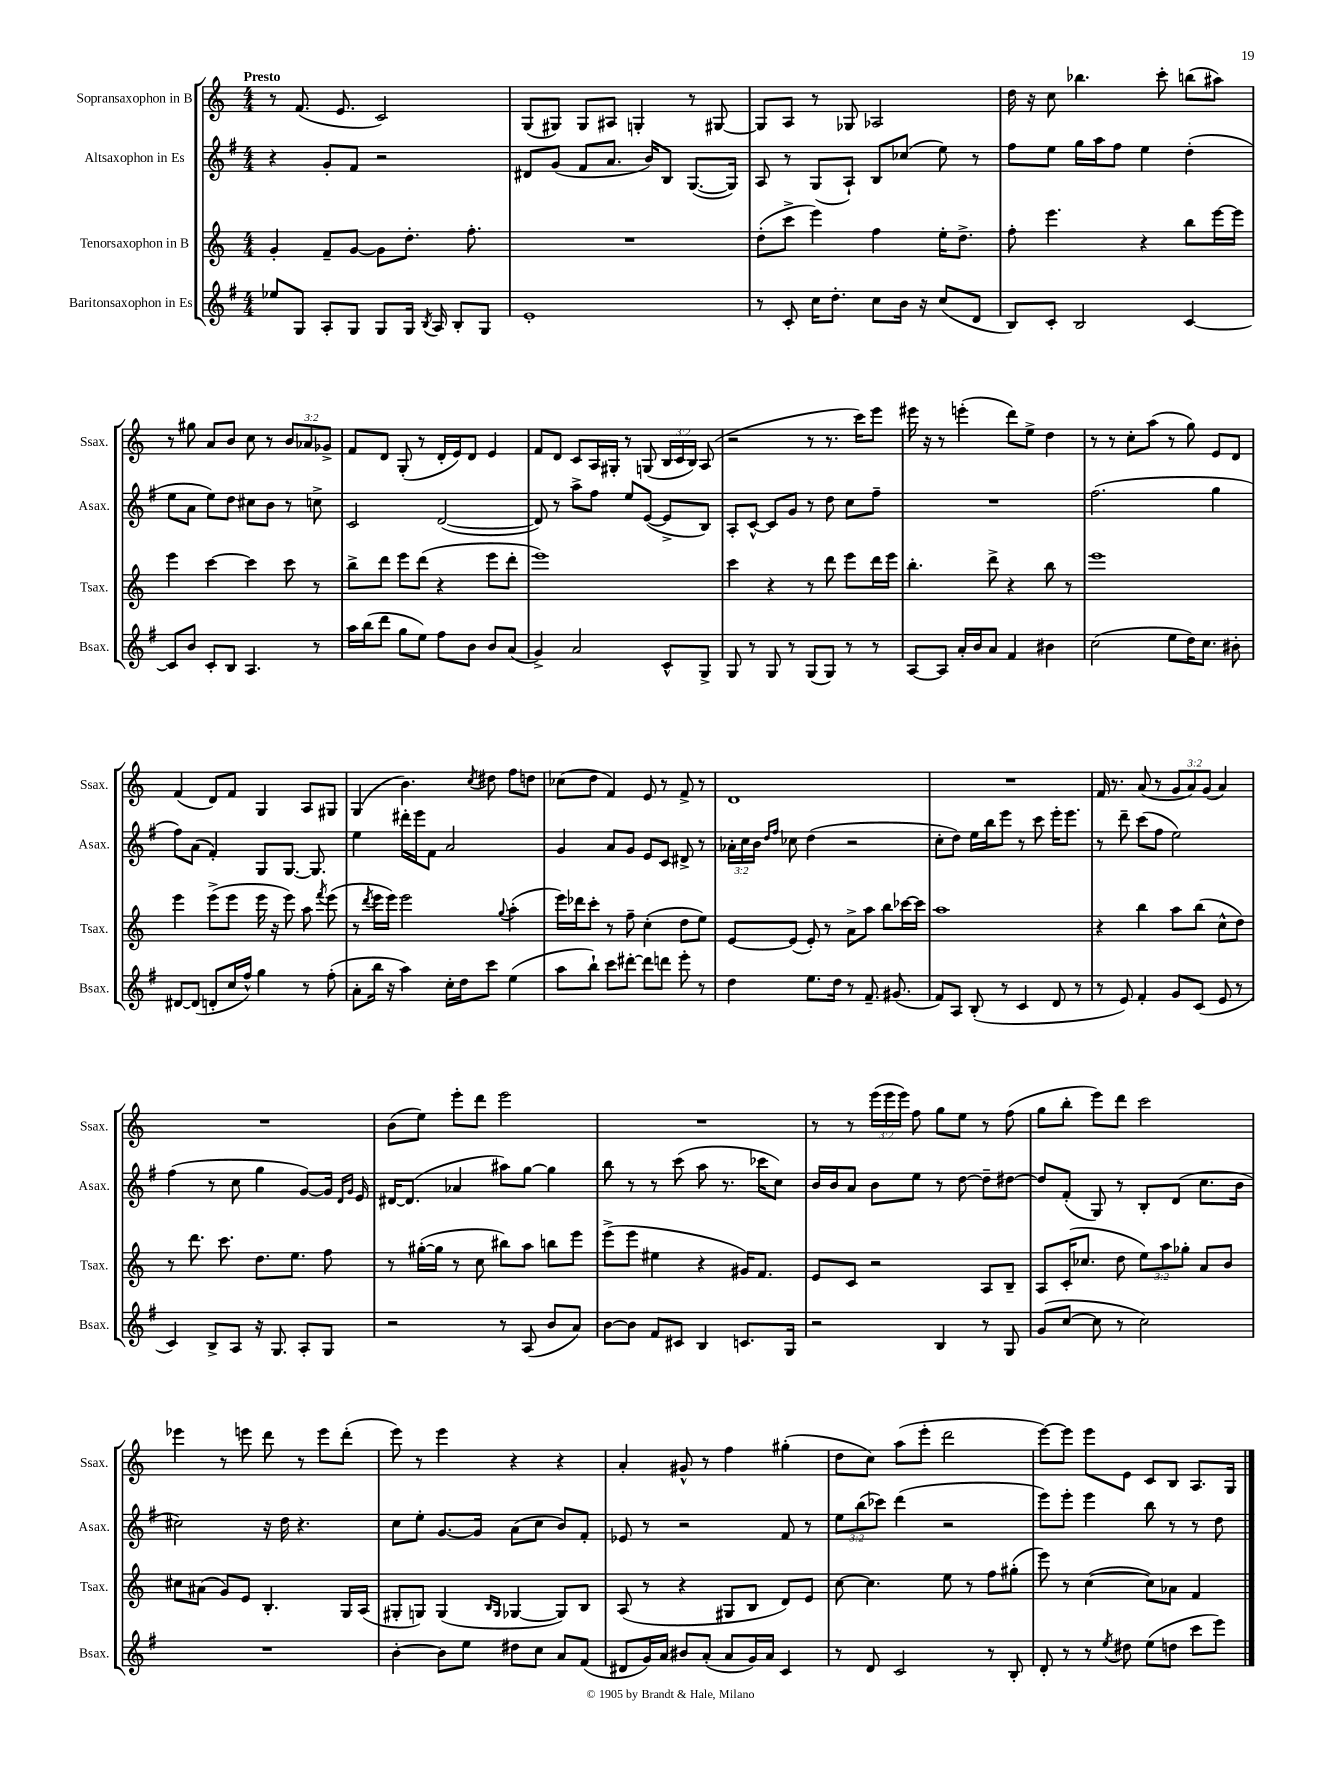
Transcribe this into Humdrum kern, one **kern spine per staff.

**kern	**kern	**kern	**kern
*part4	*part3	*part2	*part1
*staff4	*staff3	*staff2	*staff1
*I"Baritonsaxophon in Es	*I"Tenorsaxophon in B	*I"Altsaxophon in Es	*I"Sopransaxophon in B
*I'Bsax.	*I'Tsax.	*I'Asax.	*I'Ssax.
*clefG2	*clefG2	*clefG2	*clefG2
*k[f#]	*k[]	*k[f#]	*k[]
*M4/4	*M4/4	*M4/4	*M4/4
=1	=1	=1	=1
!	!	!	!LO:TX:a:B:t=Presto
8ee-X/L	4g'/	4r	8r
8G/J	.	.	(8.f/
8A'/L	8f~/L	8g'/L	.
.	.	.	8.e/
8G/J	[8g/J	8f#/J	.
8G/L	8g\L]	2r	2c/)
16G/Jk	8.dd'\J	.	.
8qB/	.	.	.
16A/	.	.	.
8B'/L	.	.	.
.	8.ff'\	.	.
8G/J	.	.	.
=2	=2	=2	=2
1e'	1r	8d#X/L	(8G/L
.	.	(8g/J	8G#X/J)
.	.	8f#/L	8G#/L
.	.	8.a/J	8A#X/J
.	.	.	4Gn'/
.	.	16b/KL)	.
.	.	8B/J	.
.	.	([8.G/L	8r
.	.	.	[8G#X/
.	.	16G/Jk])	.
=3	=3	=3	=3
8r	(8dd'\L	8A/	8G#/L]
8c'/	8ccc^\J	8r	8A/J
16cc\KL	4eee\)	(8G/L	8r
8.dd'\J	.	.	.
.	.	8A`/J)	8G-X/
8cc\L	4ff\	8B/L	2A-X/
16b\Jk	.	(8cc-X/J	.
16r	.	.	.
(8cc/L	16ee'\KL	8ee\)	.
.	8.dd^\J	.	.
8d/J	.	8r	.
=4	=4	=4	=4
8B/L)	8ff'\	8ff#\L	16dd\
.	.	.	16r
8c'/J	4.eee\	8ee\J	8cc\
2B/	.	16gg\LL	4.bb-X\
.	.	16aa\J	.
.	.	8ff#\J	.
.	4r	4ee\	.
.	.	.	8ccc'\
[4c/	8bb\L	(4dd'\	(8bbn\L
.	[16eee\L	.	8aa#X\J)
.	16eee\JJ]	.	.
!!LO:LB:g=z
=5	=5	=5	=5
8c/L]	4eee\	8ee\L	8r
8b/J	.	8a\J	8gg#X\
8c'/L	[4ccc\	8ee\L)	8a/L
8B/J	.	8dd\J	8b/J
4.A/	4ccc\]	8cc#X\L	8cc\
.	.	8b\J	8r
.	8ccc\	8r	12b/L
.	.	.	12a-X/
8r	8r	8ccn^\	.
.	.	.	12g-X^/J
=6	=6	=6	=6
16aa\LL	8bb^\L	2c/	8f/L
(16bb\J	.	.	.
8ddd\J	8ddd\J	.	8d/J
8gg\L	8eee\L	.	(8G'/
8ee\J)	(8ddd\J	.	8r
8ff#\L	4r	([2d/	16d'/LL
.	.	.	16e/J)
8b\J	.	.	8d/J
8b/L	8eee\L	.	4e/
(8a/J	8ddd'\J	.	.
=7	=7	=7	=7
4g^/)	1eee)	8d/])	8f/L
.	.	8r	8d/J
2a/	.	8aa^\L	8c/L
.	.	8ff#\J	16A/L
.	.	.	16G#X'/JJ
.	.	8ee/L	8r
.	.	([8e/J	(8Gn/
8c^^/L	.	8e^/L]	24B/LL
.	.	.	24c/
.	.	.	24B/JJ)
8G^/J	.	8B/J)	(8A/
=8	=8	=8	=8
8G/	4ccc\	8A'/L	2r
8r	.	[8c^^/J	.
8G/	4r	8c/L]	.
8r	.	8g/J	.
(8G/L	8r	8r	8r
8G/J)	8ddd\	8dd\	8.r
8r	8eee\L	8cc\L	.
.	.	.	16ccc\KL)
8r	16ddd\L	8ff#~\J	8eee\J
.	16eee\JJ	.	.
=9	=9	=9	=9
[8A/L	4.bb'\	1r	16eee#X\
.	.	.	16r
8A/J]	.	.	8r
16a'/LL	.	.	(4eeen'\
16b/J	.	.	.
8a/J	8ddd^\	.	.
4f#/	4r	.	8ddd\L)
.	.	.	8ee^\J
4b#X\	8bb\	.	4dd\
.	8r	.	.
=10	=10	=10	=10
(2cc\	1eee	(2.ff#\	8r
.	.	.	8r
.	.	.	8cc'\L
.	.	.	(8aa\J
8ee\L	.	.	8r
16dd\K)	.	.	8gg\)
8.cc\J	.	.	.
.	.	4gg\	8e/L
8b#X'\	.	.	8d/J
!!LO:LB:g=z
=11	=11	=11	=11
[8d#X/L	4eee\	8ff#\L)	(4f/
(8d#/J]	.	(8a\J	.
8dn'/L	(8eee^\L	4f#'/)	8d/L)
16cc/L	8eee\J	.	8f/J
16ff#^^/JJ)	.	.	.
4gg\	16eee\	8G/L	4G/
.	16r	.	.
.	8eee\)	[8.G/J	.
8r	8aa\	.	8A/L
.	.	8.G/]	.
.	8qfff/	.	.
(8ff#'\	(8eee\	.	8G#X/J
=12	=12	=12	=12
8a'\L	8r	4ee\	(4G/
.	8qddd/	.	.
16bb\Jk	16eee\LL	.	.
16r	16eee\JJ)	.	.
4aa\)	2eee\	16ddd#X'\LL	4.b\)
.	.	16eee\J	.
.	.	8f#\J	.
16cc'\LL	.	2a/	.
16dd\J	.	.	.
.	.	.	8qcc/
8ccc\J	.	.	8dd#X\
.	8qqgg/	.	.
(4ee\	(4aa'\	.	8ff\L
.	.	.	8ddn\J
=13	=13	=13	=13
8aa\L	16eee\LL)	4g/	(8cc-X\L
.	16ddd-X\J	.	.
8bb`\J)	8ccc'\J	.	8dd\J
8ccc\L	8r	8a/L	4f/)
[8ddd#X'\J	8ff~\	8g/J	.
8ddd#\L]	(4cc'\	8e/L	8e/
8dddn\J	.	8c/J	8r
8eee'\	8dd\L	8d#X^/	8f^/
8r	8ee\J)	8r	8r
=14	=14	=14	=14
4dd\	[8e/L	24a-X'\LL	1d
.	.	24cc\	.
.	.	24b\JJ	.
.	.	16qqdd/LL	.
.	.	16qqff#/JJ	.
.	(8e/J]	8cc-X\	.
8.ee\L	8e'/)	(4dd\	.
.	8r	.	.
16dd\Jk	.	.	.
8r	8a^\L	2r	.
8.f#~/	8aa\J	.	.
.	8bb\L	.	.
(8.g#X/	.	.	.
.	[16ccc-X\L	.	.
.	16ccc-\JJ]	.	.
=15	=15	=15	=15
8f#/L)	1aa	8cc'\L	1r
8A/J	.	8dd\J)	.
(8B'/	.	16ee\LL	.
.	.	16bb\J	.
8r	.	8eee\J	.
4c/	.	8r	.
.	.	8ccc\	.
8d/	.	16eee'\KL	.
.	.	8.eee\J	.
8r	.	.	.
=16	=16	=16	=16
8r	4r	8r	16f/
.	.	.	8.r
8e/)	.	8ddd~\	.
4f#'/	4bb\	(8ccc\L	(8a/
.	.	8ff#\J	8r
8g/L	8aa\L	2ee\)	12g/L
.	.	.	12a/)
(8c/J	(8bb\J	.	.
.	.	.	(12g/J
8e/	8cc^^\L	.	4a/)
8r	8dd\J)	.	.
!!LO:LB:g=z
=17	=17	=17	=17
4c/)	8r	(4ff#\	1r
.	8.ddd\	.	.
8B^/L	.	8r	.
.	8.ccc\	.	.
8A/J	.	8cc\	.
16r	8.dd\L	4gg\	.
8.G/	.	.	.
.	8.ee\J	.	.
8A'/L	.	[8g/L)	.
8G/J	8ff\	16g/Jk]	.
.	.	16qqd/LL	.
.	.	16qqg/JJ	.
.	.	16e/	.
=18	=18	=18	=18
2r	8r	[16d#X/KL	(8b\L
.	.	(8.d#/J]	.
.	([16gg#X'\LL	.	8ee\J)
.	16gg#\JJ]	.	.
.	8r	4a-X/	8eee'\L
.	8cc\	.	8ddd\J
8r	8bb#X\L)	8aa#X\L)	2eee\
(8A/	8aa\J	[8gg\J	.
8b/L	8bbn\L	4gg\]	.
8a/J)	8eee\J	.	.
=19	=19	=19	=19
[8b\L	(8eee^\L	8bb\	1r
8b\J]	8eee\J	8r	.
8f#/L	4ee#X\	8r	.
8c#X/J	.	(8ccc\	.
4B/	4r	8aa\	.
.	.	8.r	.
8.cn/L	16g#X/KL)	.	.
.	8.f/J	16ccc-X\KL	.
.	.	8cc\J)	.
16G/Jk	.	.	.
=20	=20	=20	=20
2r	8e/L	16b/LL	8r
.	.	16b/J	.
.	8c/J	8a/J	8r
.	2r	8b\L	(24eee\LL
.	.	.	24eee\
.	.	.	24eee\JJ)
.	.	8ee\J	8ff\
4B/	.	8r	8gg\L
.	.	[8dd\	8ee\J
8r	8A/L	8dd~\L]	8r
8G/	8B~/J	[8dd#X\J	(8ff\
=21	=21	=21	=21
(8g/L	8A/L	8dd#/L]	8gg\L
[8cc/J	(16c'/K	(8f#'/J	8bb'\J
.	8.cc-X/J	.	.
8cc\]	.	8G/)	8eee\L)
8r	8dd\	8r	8ddd\J
2cc\)	12ee\L)	8B'/L	2ccc\
.	12aa\	.	.
.	.	(8d/J	.
.	12gg-X'\J	.	.
.	8a/L	8.cc\L	.
.	8b/J	.	.
.	.	16b\Jk	.
!!LO:LB:g=z
=22	=22	=22	=22
1r	8cc#X\L	2cc#X\)	4eee-X\
.	(8a#X\J	.	.
.	8g/L)	.	8r
.	8e/J	.	8eeen\
.	4.B'/	16r	8ddd\
.	.	16dd\	.
.	.	4.r	8r
.	.	.	8eee\L
.	16G/LL	.	(8ddd'\J
.	(16A/JJ	.	.
=23	=23	=23	=23
[4b'\	8G#X'/L	8cc\L	8eee\)
.	8Gn/J)	8ee'\J	8r
8b\L]	(4G/	[8.g/L	4eee\
8ee\J	.	.	.
.	.	16g/Jk]	.
.	16qqB/LL	.	.
.	16qqG/JJ	.	.
8dd#X\L	[4G-X/	(8a\L	4r
8cc\J	.	8cc\J	.
8a/L	8G-/L])	8b/L)	4r
(8f#/J	8B/J	8f#'/J	.
=24	=24	=24	=24
8d#X/L	(8A/	8e-X/	4a'/
16g/L)	8r	8r	.
16a/JJ	.	.	.
8b#X/L	4r	2r	8g#X^^/
(8a'/J	.	.	8r
8a/L	8G#X/L	.	4ff\
16g/L)	8B/J	.	.
16a/JJ	.	.	.
4c/	8d/L)	8f#/	(4gg#X'\
.	8e/J	8r	.
=25	=25	=25	=25
8r	[8cc\	12ee\L	8dd\L
.	.	(12bb\	.
8d/	4.cc\]	.	8cc\J)
.	.	12ccc-X\J)	.
2c/	.	(4ddd\	(8aa\L
.	.	.	8eee'\J
.	8ee\	2r	2ddd\
.	8r	.	.
8r	8ff\L	.	.
8B'/	(8gg#X'\J	.	.
=26	=26	=26	=26
8d'/	8eee\)	8eee\L)	[8eee\L)
8r	8r	8eee'\J	8eee\J]
8r	([4cc\	4eee\	8eee\L
8qee/	.	.	.
8dd#X\	.	.	8e\J
(8ee\L	8cc\L])	8bb\	8c/L
8ddn\J	8a-X\J	8r	8B/J
8ccc\L	4f/	8r	8.A/L
8eee\J)	.	8dd\	.
.	.	.	16G/Jk
==	==	==	==
*-	*-	*-	*-
